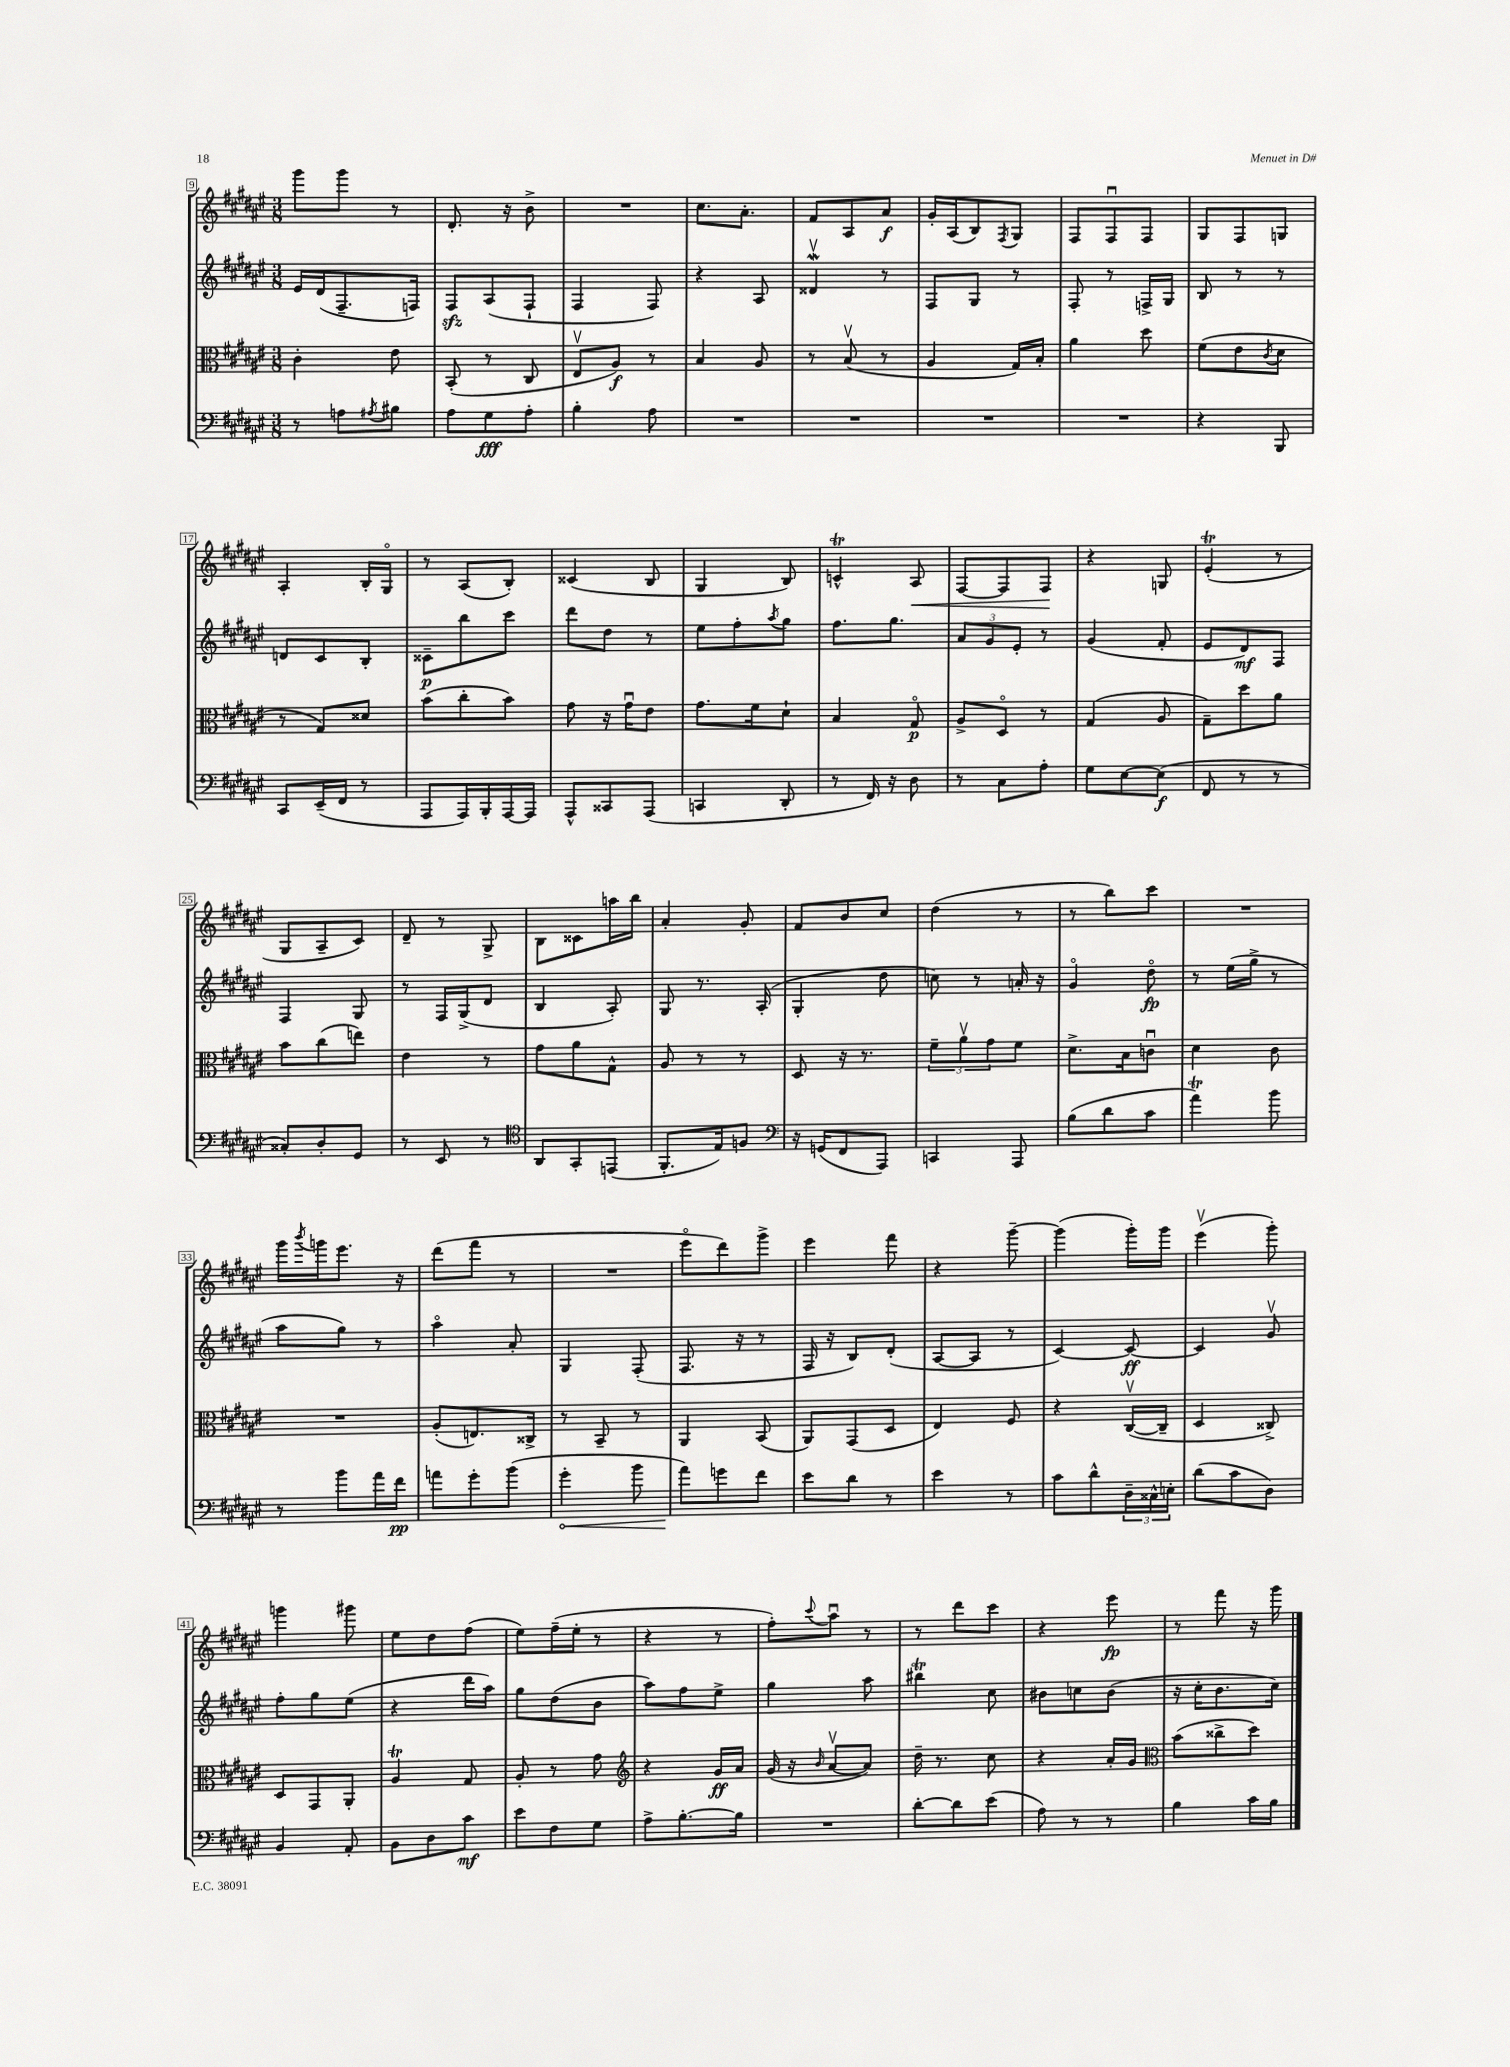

**kern	**kern	**kern	**kern
*staff4	*staff3	*staff2	*staff1
*clefF4	*clefC3	*clefG2	*clefG2
*k[f#c#g#d#a#e#]	*k[f#c#g#d#a#e#]	*k[f#c#g#d#a#e#]	*k[f#c#g#d#a#e#]
*M3/8	*M3/8	*M3/8	*M3/8
8r	4c#'	16e#	8ggg#
.	.	(16d#	.
8A	.	8.F#~	8ggg#
8qA#	.	.	.
8B#	8e#	.	8r
.	.	16F)	.
=	=	=	=
8A#	(8BB'	8F#	8.d#'
8G#	8r	(8A#	.
.	.	.	16r
8A#'	8C#	8F#`	8b^
=	=	=	=
4B'	8E#v	4F#	4.r
.	8A#)	.	.
8A#	8r	8F#)	.
=	=	=	=
4.r	4B	4r	8.cc#
.	.	.	8.a#'
.	8A#	8A#	.
=	=	=	=
4.r	8r	4d##v	8f#
.	(8Bv	.	8A#
.	8r	8r	8a#
=	=	=	=
4.r	4A#	8F#	16g#'
.	.	.	(16A#
.	.	8G#	8B)
.	.	.	8qF#
.	16G#)	8r	8G#
.	16B'	.	.
=	=	=	=
4.r	4a#	8F#'	8F#
.	.	8r	8F#u
.	8dd#	16F^	8F#
.	.	16G#	.
=	=	=	=
4r	(8f#	8B	8G#
.	8e#	8r	8F#
.	8qc#	.	.
8BBB	8d#	8r	8G
=	=	=	=
8CC#	8r	8d	4A#'
(16EE#~	8G#)	8c#	.
16FF#	.	.	.
8r	8d##	8B'	16B'
.	.	.	16G#o
=	=	=	=
8AAA#	(8b	8c##~	8r
16AAA#)	8cc#'	8bb	(8A#
16BBB'	.	.	.
[16AAA#	8b)	8ccc#	8B')
16AAA#]	.	.	.
=	=	=	=
8AAA#^^	8g#	8ddd#	(4c##
8CC##	16r	8dd#	.
.	16g#u	.	.
(8AAA#	8e#	8r	8B
=	=	=	=
4CC	8.g#	8ee#	4G#
.	.	8ff#'	.
.	16f#	.	.
.	.	8qaa#	.
8DD#'	8d#`	8gg#	8B)
=	=	=	=
8r	4B	8.ff#	4c^^
16FF#)	.	.	.
16r	.	8.gg#	.
8D#	8G#o	.	8A#
=	=	=	=
8r	8A#^	12a#	[8F#
.	.	12g#	.
8C#	8D#o	.	8F#]
.	.	12e#'	.
8A#'	8r	8r	8F#
=	=	=	=
8G#	(4G#	(4g#	4r
[8E#	.	.	.
(8E#]	8A#	8f#'	8G
=	=	=	=
8FF#	8G#~)	8e#	(4e#'
8r	8dd#	8d#)	.
8r	8a#	8F#	8r
=	=	=	=
8C##')	8b	4F#	8G#
8D#'	(8cc#	.	8A#~
8GG#	8ee)	8G#	8c#)
=	=	=	=
8r	4e#	8r	8d#~
8EE#	.	16F#	8r
.	.	(16G#^	.
8r	8r	8d#	8G#^
=	=	=	=
*clefC4	*	*	*
8AA#	8g#	4B	8B
8GG#'	8a#	.	8c##
(8EE	8G#^^	8A#')	16aa
.	.	.	16bb
=	=	=	=
8.FF#'	8A#	8G#	4a#'
.	8r	8.r	.
16E#)	.	.	.
8F	8r	.	8g#'
.	.	(16A#'	.
=	=	=	=
*clefF4	*	*	*
16r	8D#	4G#'	8f#
(16GG	.	.	.
8FF#	16r	.	8b
.	8.r	.	.
8AAA#)	.	8dd#	8cc#
=	=	=	=
4CC	12f#~	8cc)	(4dd#
.	12a#v	.	.
.	.	8r	.
.	12g#	.	.
8AAA#	8f#	16a'	8r
.	.	16r	.
=	=	=	=
(8B	8.d#^	4g#o	8r
8d#	.	.	8bb)
.	16B	.	.
8c#	8cu	8dd#o	8ccc#
=	=	=	=
4a#)	4d#	8r	4.r
.	.	(16ee#	.
.	.	16gg#^	.
8b	8c#	8r	.
=	=	=	=
8r	4.r	8aa#	16ggg#
.	.	.	8qbbb
.	.	.	16ggg
8b	.	8gg#)	8.eee#
16a#	.	8r	.
16f#	.	.	16r
=	=	=	=
8a	(8A#'	4aa#o	(8ddd#
8g#'	8.E)	.	8fff#
(8b	.	8a#'	8r
.	16C##^	.	.
=	=	=	=
4g#'	8r	4G#	4.r
.	8BB~	.	.
8b	8r	(8F#'	.
=	=	=	=
8a#)	4AA#	8.F#	8eee#o
8g	.	.	8ddd#)
.	.	16r	.
8f#	(8BB	8r	8ggg#^
=	=	=	=
8e#	8AA#)	16F#	4eee#
.	.	16r	.
8d#	(8GG#	8B)	.
8r	8D#	(8d#'	8fff#
=	=	=	=
4e#	4E#)	[8A#	4r
.	.	8A#]	.
8r	8F#	8r	[8ggg#~
=	=	=	=
8c#	4r	[4c#)	(4ggg#]
8d#^^	.	.	.
24D#~	([16C#v	8c#_	16ggg#')
24C##^^	.	.	.
.	16C#~]	.	16ggg#
24E'	.	.	.
=	=	=	=
(8d#	4D#	4c#]	(4eee#v
8c#	.	.	.
8D#)	8C##^)	8g#v	8ggg#')
=	=	=	=
4BB	8D#	8ff#'	4ggg
.	8GG#	8gg#	.
8AA#'	8AA#'	(8ee#	8ggg#
=	=	=	=
8BB	4A#	4r	8ee#
8D#	.	.	8dd#
8c#	8G#	16ddd#	(8ff#
.	.	16aa#)	.
=	=	=	=
8e#	8A#'	8gg#	8ee#)
8F#	8r	(8dd#	(16ff#~
.	.	.	16ee#'
8G#	8g#	8b	8r
=	=	=	=
*	*clefG2	*	*
8A#^	4r	8aa#)	4r
[8.B'	.	8ff#	.
.	16g#	8ee#^	8r
16B]	16a#	.	.
=	=	=	=
4.r	(16g#	4gg#	8ff#')
.	16r	.	.
.	16qqb	.	8qqccc#
.	[8a#v	.	8aa#u
.	8a#])	8aa#	8r
=	=	=	=
[8d#'	16dd#~	4bb#	8r
.	8.r	.	.
8d#]	.	.	8ddd#
(8e#	8cc#	8cc#	8ccc#
=	=	=	=
8A#)	4r	8b#	4r
8r	.	8cc	.
8r	16a#'	(8b#	8eee#
.	16g#	.	.
=	=	=	=
*	*clefC3	*	*
4B	(8b	16r	8r
.	.	16cc#'	.
.	8cc##^	8.b	8fff#
16c#	8dd#)	.	16r
16B	.	16cc#)	16ggg#
==	==	==	==
*-	*-	*-	*-
